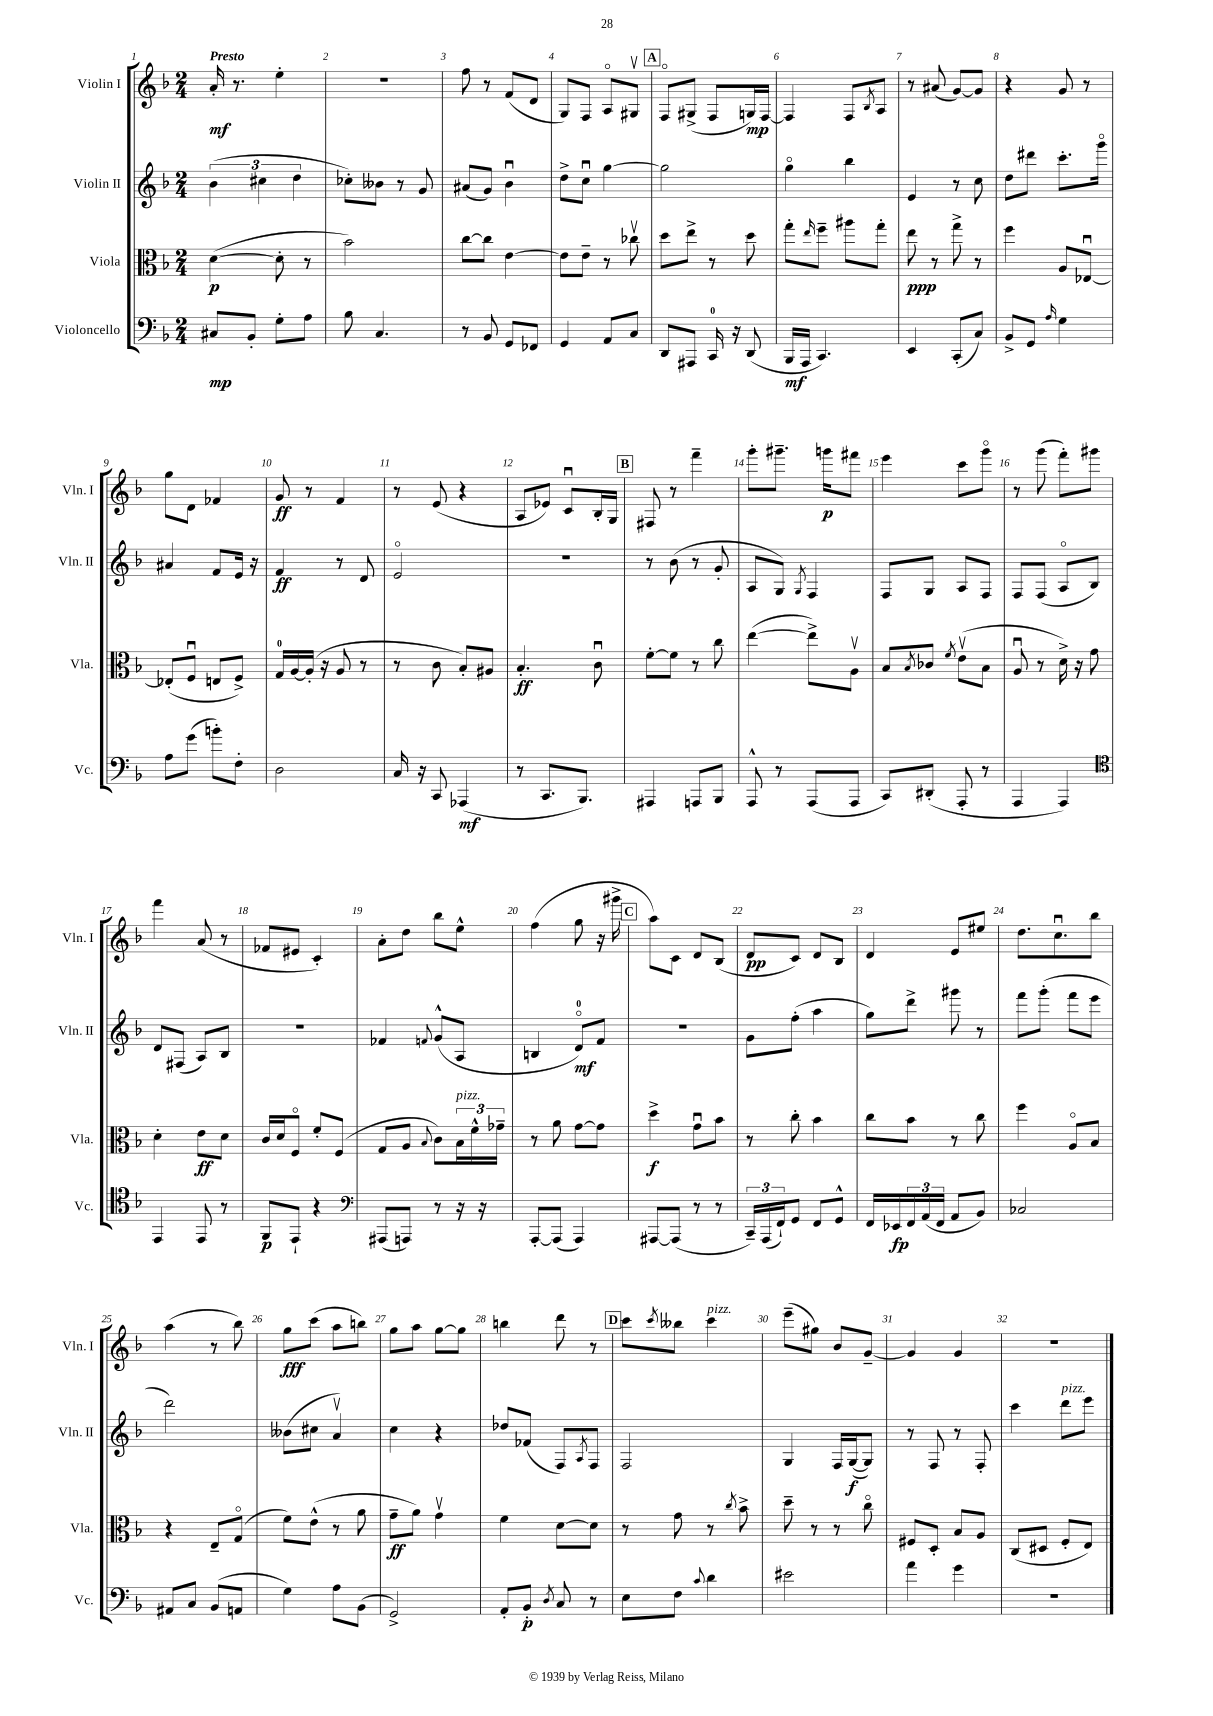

**kern	**kern	**kern	**kern
*staff4	*staff3	*staff2	*staff1
*clefF4	*clefC3	*clefG2	*clefG2
*k[b-]	*k[b-]	*k[b-]	*k[b-]
*M2/4	*M2/4	*M2/4	*M2/4
8C#/L	([4d\	(6b-\	16a'/
.	.	.	8.r
8BB-'/J	.	.	.
.	.	6cc#\	.
8G'\L	8d'\]	.	4ee'\
.	.	6dd\	.
8A\J	8r	.	.
=	=	=	=
8B-\	2b-\)	8cc-'\L)	2r
4.C/	.	8b--\J	.
.	.	8r	.
.	.	8g/	.
=	=	=	=
8r	[8cc\L	(8a#/L	8ff\
8BB-/	8cc\]J	8g/J)	8r
8GG/L	[4e\	4b-u\	(8f/L
8FF-/J	.	.	8d/J
=	=	=	=
4GG/	8e\]L	8dd^\L	8G/L)
.	8e~\J	8ccu\J	8F/J
8AA/L	8r	[4gg\	8Ao/L
8C/J	8cc-v\	.	8G#v/J
=	=	=	=
8DD/L	8dd\L	2gg\]	8Fo/L
8AAA#/J	8ee^\J	.	(8G#^/J
16CC/	8r	.	8F/L
16r	.	.	.
(8DD/	8dd\	.	16G/L)
.	.	.	[16F/JJ
=	=	=	=
16BBB-/LL	8gg'\L	4ggo\	4F/]
16AAA/JJ	.	.	.
.	16qqee/	.	.
4.CC/)	8ff~\J	.	.
.	8aa#\L	4bb-\	8F/L
.	.	.	8qB-/
.	8gg'\J	.	8A/J
=	=	=	=
4EE/	8ee\	4e/	8r
.	8r	.	(8a#/
(8CC'/L	8gg^\	8r	[8g/L)
8C/J)	8r	8cc\	8g/]J
=	=	=	=
8BB-^/L	4ff\	8dd\L	4r
8GG/J	.	8ddd#\J	.
16qqA/	.	.	.
4G\	8A/L	8.ccc'\L	8g/
.	[8E-u/J	.	8r
.	.	16gggo\Jk	.
=	=	=	=
8A\L	(8E-'/]L	4a#/	8gg\L
(8g\J	8Fu/J	.	8d\J
8b'\L)	8E/L	8f/L	4f-/
8F'\J	8F^/J)	16e/Jk	.
.	.	16r	.
=	=	=	=
2D\	16G/LL	4f/	8g/
.	[16A/	.	.
.	(16A'/]JJ	.	8r
.	16r	.	.
.	8A/	8r	4f/
.	8r	8d/	.
=	=	=	=
16C/	8r	2eo/	8r
16r	.	.	.
8CC/	8c\	.	(8e/
(4AAA-/	8B-'/L)	.	4r
.	8A#/J	.	.
=	=	=	=
8r	4.B-'/	2r	8A/L
8.CC/L	.	.	8e-/J)
.	.	.	8cu/L
8.BBB-/J)	.	.	.
.	8cu\	.	16B-'/L
.	.	.	16G/JJ
=	=	=	=
4AAA#/	[8f'\L	8r	8F#/
.	8f\]J	(8b-\	8r
8AAA/L	8r	8r	4fff~\
8BBB-/J	8cc\	8g'/	.
=	=	=	=
8AAA^^/	([4ee\	8A/L	8ggg'\L
8r	.	8G/J)	8.ggg#~\J
.	.	8qG/	.
(8AAA/L	8ee^\]L)	4F/	.
.	.	.	16ggg\LK
8AAA/J	8Av\J	.	8fff#\J
=	=	=	=
8CC/L)	8B-/L	8F/L	4eee\
.	8qB-/	.	.
(8DD#'/J	8c-/J	8G/J	.
.	8qf/	.	.
8AAA'/	(8ev\L	8A/L	8ccc\L
8r	8B-\J	8F/J	8gggo\J
=	=	=	=
4AAA/	8Au/	8F/L	8r
.	8r	(8F/J	(8ggg\
4AAA/)	16d^\)	8Ao/L	8fff'\L)
.	16r	.	.
.	8g\	8B-/J)	8ggg#\J
=	=	=	=
*clefC4	*	*	*
4EE/	4d'\	8d/L	4fff\
.	.	(8F#/J	.
8EE/	8e\L	8A/L)	(8a/
8r	8d\J	8B-/J	8r
=	=	=	=
8FF/L	16c/LL	2r	8f-/L
.	16d/J	.	.
8EE`/J	8Fo/J	.	8e#/J
4r	8f'/L	.	4c'/)
.	(8F/J	.	.
=	=	=	=
*clefF4	*	*	*
(8AAA#/L	8G/L	4f-/	8a'\L
8AAA/J)	8A/J	.	8dd\J
.	8qqB-/	8qqf/	.
8r	8c\L)	(8g^^/L	8bb-\L
16r	24B-\L	8A/J	8ee^^\J
.	24f^^\	.	.
16r	.	.	.
.	24g-~\JJ	.	.
=	=	=	=
[8AAA'/L	8r	4B/	(4ff\
(8AAA/]J	8a\	.	.
4AAA/)	[8g\L	8do/L)	8gg\
.	8g\]J	8f/J	16r
.	.	.	16ggg#^\
=	=	=	=
[8AAA#/L	4dd^\	2r	8aa\L)
(8AAA#/]J	.	.	8c\J
8r	8gu\L	.	8d/L
8r	8b-\J	.	(8B-/J
=	=	=	=
24CC~/LL)	8r	8g\L	8d/L
(24AAA/	.	.	.
24FF`/J)	.	.	.
8GG/J	8cc'\	(8ff'\J	8c/J)
8FF/L	4b-\	4aa\	8d/L
8GG^^/J	.	.	8B-/J
=	=	=	=
16FF/LL	8cc\L	8gg\L)	4d/
16EE-/	.	.	.
24FF/	8b-\J	8ddd^\J	.
(24AA/	.	.	.
24FF/JJ	.	.	.
8AA/L	8r	8ggg#\	8e/L
8BB-/J)	8cc\	8r	8ee#/J
=	=	=	=
2C-/	4ff\	8fff\L	8.dd\L
.	.	(8ggg'\J	.
.	.	.	8.ccu\
.	8Ao/L	8fff\L	.
.	8B-/J	8eee\J	8bb-\J
=	=	=	=
8AA#/L	4r	2ddd\)	(4aa\
8C/J	.	.	.
(8BB-/L	8E~/L	.	8r
8AA/J	(8Go/J	.	8bb-\)
=	=	=	=
4G\)	8f\L)	(8b--\L	8gg\L
.	(8e^^\J	8cc#\J	(8ccc\J
8A\L	8r	4av/)	8aa\L
(8BB-\J	8a\	.	8bb\J)
=	=	=	=
2GG^/)	8g~\L	4cc\	8gg\L
.	8a\J)	.	8aa\J
.	4gv\	4r	[8gg\L
.	.	.	8gg\]J
=	=	=	=
8AA'/L	4f\	8dd-/L	4bb\
8BB-'/J	.	(8f-/J	.
8qD/	.	.	.
8C/	[8d\L	8F/L)	8ddd\
.	.	8qA/	.
8r	8d\]J	8F/J	8r
=	=	=	=
8E\L	8r	2F/	8ccc\L
.	.	.	8qccc/
8F\J	8g\	.	8bb--\J
8qqc/	.	.	.
4d\	8r	.	4ccc\
.	8qcc/	.	.
.	8b-^\	.	.
=	=	=	=
2e#\	8dd~\	4G/	(8eee~\L
.	8r	.	8gg#\J)
.	8r	16F/LL	8b-/L
.	.	([16G/J	.
.	8cco\	8G/]J)	[8g~/J
=	=	=	=
4a\	8F#/L	8r	4g/]
.	8D'/J	8F/	.
4g\	8B-/L	8r	4g/
.	8A/J	8F'/	.
=	=	=	=
2r	(8C/L	4ccc\	2r
.	8D#/J	.	.
.	8F'/L	8ddd\L	.
.	8E/J)	8eee\J	.
==	==	==	==
*-	*-	*-	*-
